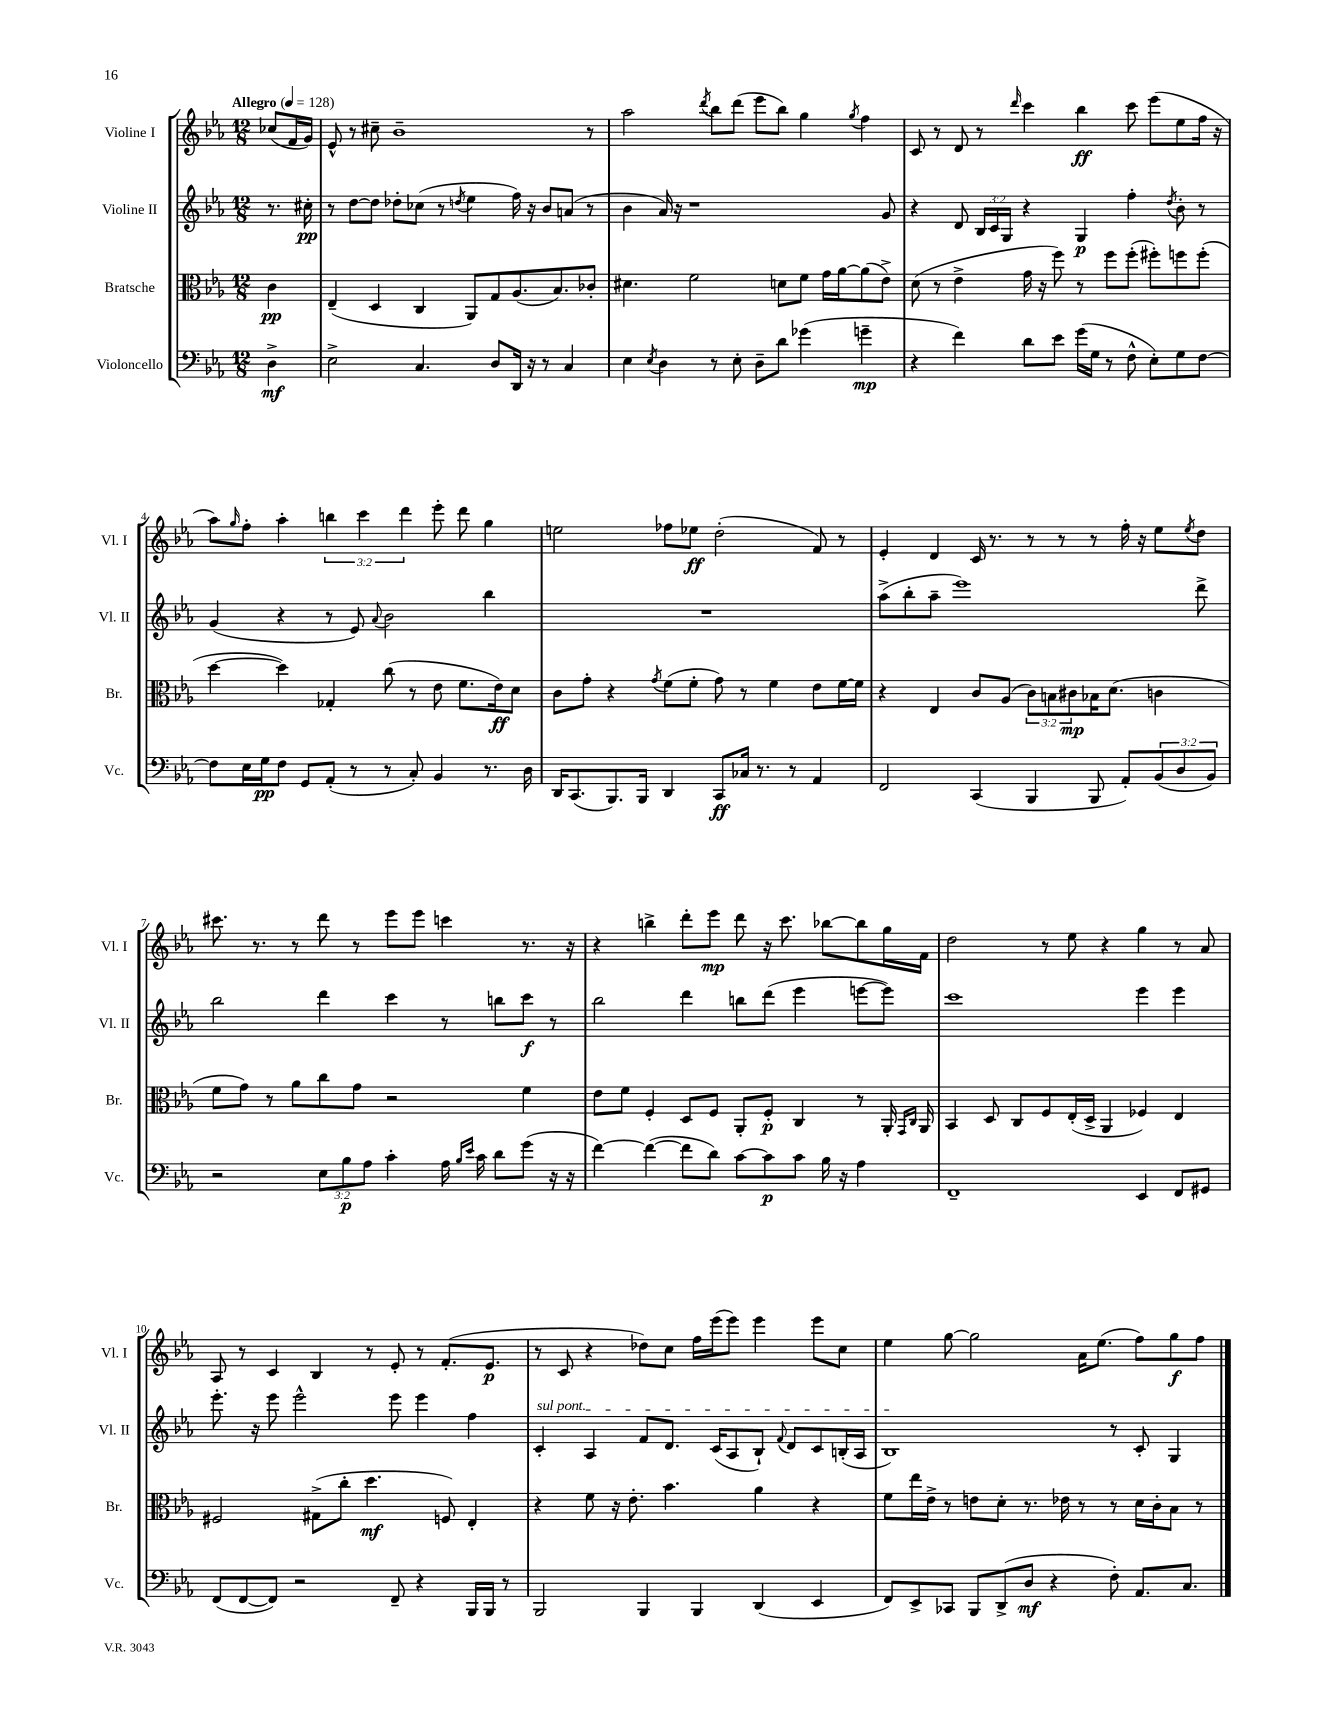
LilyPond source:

<<
\new StaffGroup <<
\new Staff = "s0" \with { instrumentName = "Violine I" shortInstrumentName = "Vl. I" } {
    \clef treble \key ees \major \numericTimeSignature \time 12/8 \override Staff.TupletNumber.text = #tuplet-number::calc-fraction-text \partial 4 \tempo "Allegro" 4 = 128
    ces''8( f'16 g'16) |
    ees'8-^ r8 cis''8-- bes'1-- r8 |
    aes''2 \acciaccatura { d'''8 } bes''8 d'''8( ees'''8 bes''8) g''4 \acciaccatura { g''8 } f''4 |
    c'8 r8 d'8 r8 \grace { d'''16 } c'''4 bes''4\ff c'''8 ees'''8( ees''8 f''16 r16 |
    aes''8) \grace { g''16 } f''8-. aes''4-. \tuplet 3/2 { b''4 c'''4 d'''4 } ees'''8-. d'''8 g''4 |
    e''2 fes''8 ees''8\ff d''2-.( f'8) r8 |
    ees'4-. d'4 c'16 r8. r8 r8 r8 f''16-. r16 ees''8 \acciaccatura { ees''8 } d''8 |
    cis'''8. r8. r8 d'''8 r8 ees'''8 ees'''8 c'''4 r8. r16 |
    r4 b''4-> d'''8-. ees'''8\mp d'''8 r16 c'''8. bes''8~ bes''8 g''16 f'16 |
    d''2 r8 ees''8 r4 g''4 r8 aes'8 |
    aes8 r8 c'4 bes4 r8 ees'8-. r8 f'8.-.( ees'8.\p |
    r8 c'8 r4 des''8) c''8 f''16 ees'''16( ees'''8) ees'''4 ees'''8 c''8 |
    ees''4 g''8~ g''2 aes'16 ees''8.( f''8) g''8\f f''8 \bar "|." |
}
\new Staff = "s1" \with { instrumentName = "Violine II" shortInstrumentName = "Vl. II" } {
    \clef treble \key ees \major \numericTimeSignature \time 12/8 \override Staff.TupletNumber.text = #tuplet-number::calc-fraction-text \partial 4
    r8. cis''16-.\pp |
    r8 d''8~ d''8 des''8-. ces''8( r8 \acciaccatura { d''8 } ees''4 f''16) r16 bes'8 a'8( r8 |
    bes'4 aes'16) r16 r1 g'8 |
    r4 d'8 \tuplet 3/2 { bes16 c'16 g16 } r4 g4\p f''4-. \acciaccatura { d''8 } bes'8-. r8 |
    g'4( r4 r8 ees'8) \appoggiatura { aes'8 } bes'2 bes''4 |
    R1. |
    aes''8->( bes''8-. aes''8-- ees'''1) d'''8-> |
    bes''2 d'''4 c'''4 r8 b''8 c'''8\f r8 |
    bes''2 d'''4 b''8 d'''8( ees'''4 e'''8~ e'''8) |
    c'''1 ees'''4 ees'''4 |
    ees'''8.-. r16 ees'''8 ees'''2-^ ees'''8 ees'''4 f''4 |
    \once \override TextSpanner.bound-details.left.text = \markup { \italic "sul pont." } c'4-.\startTextSpan aes4 f'8 d'8. c'16( aes8 bes8-!) \appoggiatura { f'8 } d'8 c'8 b16-.( aes16 |
    bes1\stopTextSpan) r8 c'8-. g4 \bar "|." |
}
\new Staff = "s2" \with { instrumentName = "Bratsche" shortInstrumentName = "Br." } {
    \clef alto \key ees \major \numericTimeSignature \time 12/8 \override Staff.TupletNumber.text = #tuplet-number::calc-fraction-text \partial 4
    c'4\pp |
    ees4--( d4 c4 aes,8) g8 aes8.( bes8.) ces'8-. |
    dis'4. f'2 d'8 f'8 g'16 aes'16~ aes'8( ees'8->) |
    d'8( r8 ees'4-> g'16 r16 f''8) r8 f''8 f''8-.( fis''8-.) f''8 f''8-.( |
    d''4~ d''4) ges4-. c''8( r8 ees'8 f'8. ees'16\ff) d'8 |
    c'8 g'8-. r4 \acciaccatura { g'8 } f'8( f'8-. g'8) r8 f'4 ees'8 f'16~ f'16 |
    r4 ees4 c'8 aes8( \tuplet 3/2 { c'8) b8 cis'8\mp } bes16 d'8.( c'4 |
    f'8 g'8) r8 aes'8 c''8 g'8 r2 f'4 |
    ees'8 f'8 f4-. d8 f8 aes,8-. f8-.\p c4 r8 aes,16-. \grace { g,16 c16 } aes,16 |
    bes,4 d8 c8 f8 ees16-.( d16-> aes,4 fes4) ees4 |
    fis2 gis8->( c''8-. d''4.\mf f8) ees4-. |
    r4 f'8 r16 ees'8.-. bes'4. aes'4 r4 |
    f'8 ees''16 ees'16-> r8 e'8 d'8-. r8. ees'16 r8 r8 d'16 c'16-. bes8 r8 \bar "|." |
}
\new Staff = "s3" \with { instrumentName = "Violoncello" shortInstrumentName = "Vc." } {
    \clef bass \key ees \major \numericTimeSignature \time 12/8 \override Staff.TupletNumber.text = #tuplet-number::calc-fraction-text \partial 4
    d4->\mf |
    ees2-> c4. d8 d,16 r16 r8 c4 |
    ees4 \acciaccatura { ees8 } d4 r8 ees8-. d8-- d'8 ges'4( g'4--\mp |
    r4 f'4) d'8 ees'8 g'16( g16 r8 f8-^ ees8-.) g8 f8~ |
    f8 ees16 g16\pp f8 g,8 aes,8-.( r8 r8 c8-.) bes,4 r8. d16 |
    d,16 c,8.( bes,,8.) bes,,16 d,4 c,8\ff ces16 r8. r8 aes,4 |
    f,2 c,4( bes,,4 bes,,8 aes,8-.) \tuplet 3/2 { bes,8( d8 bes,8) } |
    r2 \tuplet 3/2 { ees8 bes8\p aes8 } c'4-. aes16 \grace { bes16 ees'16 } c'16 d'8 g'8( r16 r16 |
    f'4~) f'4~( f'8 d'8) c'8~ c'8\p c'8 bes16 r16 aes4 |
    f,1-- ees,4 f,8 gis,8 |
    f,8( f,8~ f,8) r2 f,8-- r4 bes,,16 bes,,16 r8 |
    bes,,2 bes,,4 bes,,4 d,4( ees,4 |
    f,8) ees,8-> ces,8 bes,,8 d,8->( d8\mf r4 f8-.) aes,8. c8. \bar "|." |
}
>>
>>
